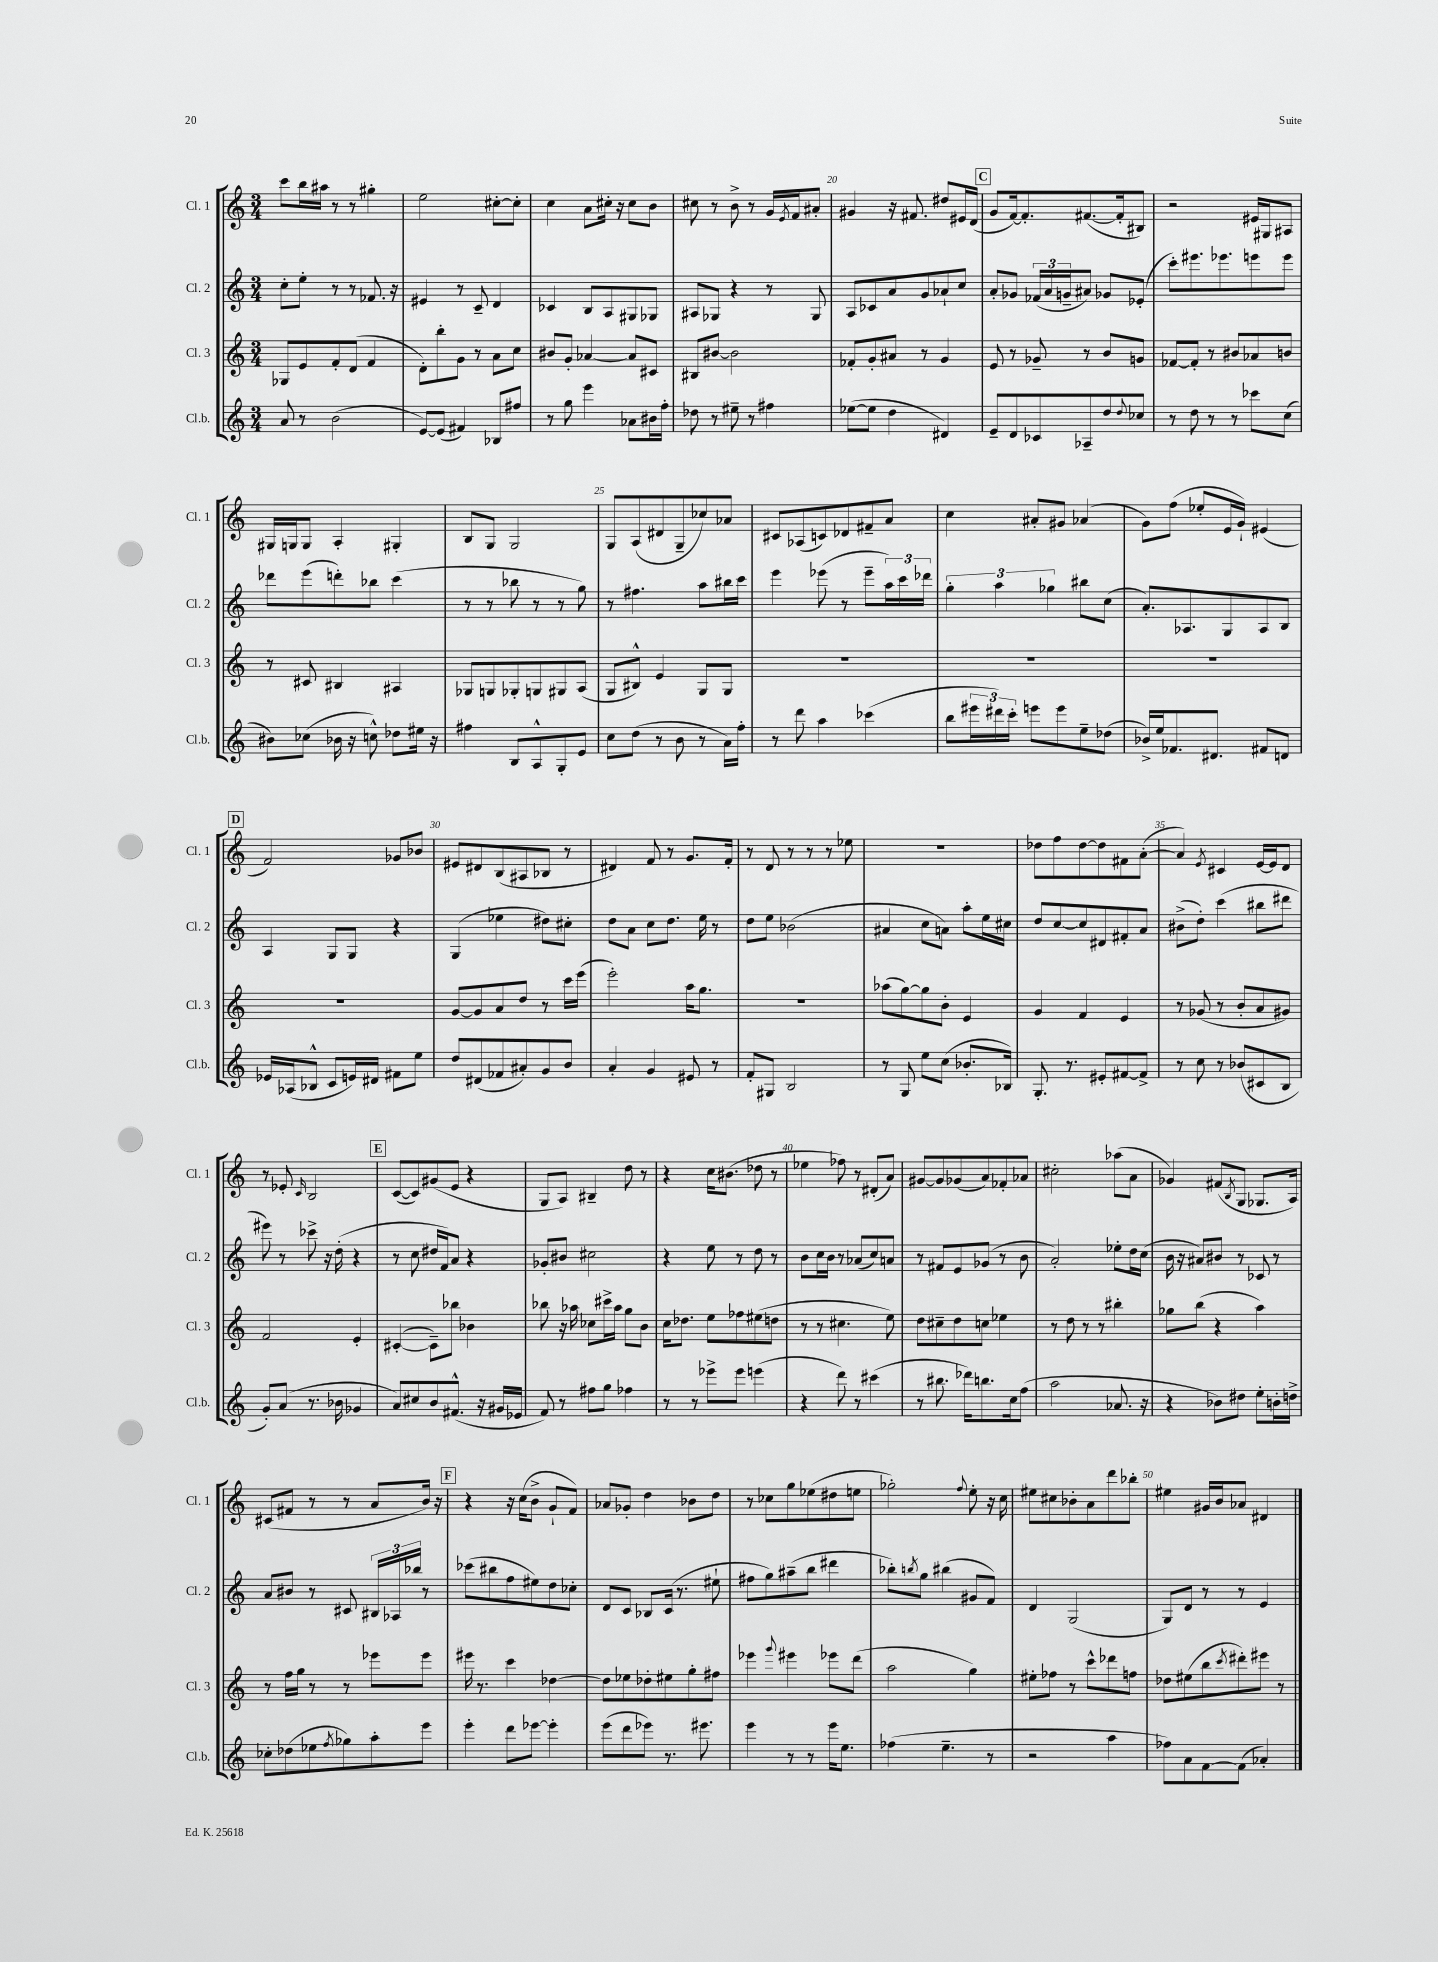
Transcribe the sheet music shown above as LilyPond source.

<<
\new StaffGroup <<
\new Staff = "s0" \with { instrumentName = "Cl. 1" shortInstrumentName = "Cl. 1" } {
    \clef treble \key c \major \numericTimeSignature \time 3/4
    c'''8 b''16 ais''16 r8 r8 gis''4-. |
    e''2 cis''8~-. cis''8-. |
    c''4 a'8 cis''16-. r16 cis''8 b'8 |
    cis''8 r8 b'8-> r8 g'16 \acciaccatura { e'8 } f'16 ais'8-. |
    gis'4 r16 fis'8. dis''8 eis'16 d'16( |
    \mark \markup { \box "C" } g'8 f'16~) f'8.-. fis'8.~( fis'16-. bis8) |
    r2 eis'16 gis16 ais8 |
    gis16 g16 g8 a4-. gis4-. |
    b8 g8 g2 |
    g8 a8( dis'8 g8-- ces''8) aes'8 |
    cis'8 aes8( c'8) des'8 fis'8-- a'8 |
    c''4 ais'8-. gis'8 aes'4( |
    g'8) f''8( ees''8-. e'16 g'16-!) eis'4( |
    \mark \markup { \box "D" } f'2) ges'8 bes'8 |
    eis'8 dis'8 b8( ais8 bes8 r8 |
    dis'4) f'8 r8 g'8. f'16-. |
    r8 d'8 r8 r8 r8 ees''8 |
    R2. |
    des''8 f''8 des''8~ des''8 fis'8 a'8~-.( |
    a'4) \acciaccatura { e'8 } cis'4 e'16~ e'16 d'8 |
    r8 ees'8-. \grace { c'16 } b2 |
    \mark \markup { \box "E" } c'8~( c'8) gis'8( e'8 r4 |
    g8 a8) bis4-- d''8 r8 |
    r4 c''16 bis'8.( des''8 r8 |
    ees''4 fes''8) r8 dis'8-.( a'8) |
    gis'8~ gis'8 ges'8( a'8) fes'8-. aes'8 |
    cis''2-. aes''8( a'8 |
    ges'4) fis'8( \acciaccatura { b8 } g8 ges8. a16) |
    cis'8( fis'8 r8 r8 a'8 b'16) r16 |
    \mark \markup { \box "F" } r4 r16 c''16( b'8-> g'8-! f'8) |
    aes'8 ges'8-. d''4 bes'8 d''8 |
    r8 ces''8 g''8 ees''8( dis''8 e''8 |
    ges''2-.) \appoggiatura { f''8 } e''8-. r16 c''16 |
    eis''8 cis''8 bes'8-. a'8 d'''8 bes''8-. |
    eis''4 gis'16 b'16 aes'8 dis'4 \bar "|." |
}
\new Staff = "s1" \with { instrumentName = "Cl. 2" shortInstrumentName = "Cl. 2" } {
    \clef treble \key c \major \numericTimeSignature \time 3/4
    c''8-. e''8-. r8 r8 fes'8. r16 |
    eis'4 r8 c'8-- d'4 |
    ces'4 b8 a8 gis8 ges8 |
    ais8 ges8 r4 r8 ges8 |
    a8 ces'8 a'8 g'8 aes'8-! c''8 |
    \mark \markup { \box "C" } a'8-. ges'8 \tuplet 3/2 { fes'16( a'16 g'16-- } ais'8) ges'8 ees'8-.( |
    c'''8-.) eis'''8. ees'''8. e'''8 e'''8 |
    des'''8 e'''8( d'''8-.) bes''8 c'''4( |
    r8 r8 bes''8 r8 r8 g''8) |
    r8 fis''4. a''8 bis''16 c'''16 |
    e'''4 ees'''8( r8 ees'''8-- \tuplet 3/2 { a''16) c'''16 des'''16 } |
    \tuplet 3/2 { g''4-. a''4 ges''4 } bis''8 c''8( |
    a'8.-.) aes8. g8 aes8 b8 |
    \mark \markup { \box "D" } a4 g8 g8 r4 |
    g4( ees''4 dis''8) cis''8-. |
    d''8 a'8 c''8 d''8. e''16 r8 |
    d''8 e''8 bes'2( |
    ais'4 c''8 a'8) a''8-. e''16 cis''16 |
    d''8 c''8~ c''8 dis'8 fis'8-. a'8 |
    bis'8->( d''8-.) c'''4( bis''8 dis'''8 |
    eis'''8) r8 ces'''8-> r16 d''16-.( r4 |
    \mark \markup { \box "E" } r8 c''8 dis''16 f'16) a'8 r4 |
    ges'8-. bis'8 cis''2 |
    r4 e''8 r8 d''8 r8 |
    b'8 c''16 b'16 r8 aes'8( c''8) a'8 |
    r8 fis'8 e'8 ges'8( r8 b'8 |
    a'2-.) ees''8-. d''16 c''16( |
    b'16 r16 ais'8) bis'8 r8 ces'8 r8 |
    a'8 bis'8 r8 cis'8 \tuplet 3/2 { bis16 aes16 bes''16 } r8 |
    \mark \markup { \box "F" } ces'''8( bis''8 f''8 eis''8) d''8 ces''8-. |
    d'8 c'8 bes8 c'16( r8. eis''8-! |
    fis''8 g''8) ais''8--( b''8 dis'''4 |
    bes''8-.) \acciaccatura { b''8 } g''8 bis''4( gis'8 f'8) |
    d'4 g2( |
    g8) d'8 r8 r8 e'4 \bar "|." |
}
\new Staff = "s2" \with { instrumentName = "Cl. 3" shortInstrumentName = "Cl. 3" } {
    \clef treble \key c \major \numericTimeSignature \time 3/4
    ges8 e'8 f'8-. d'8( f'4 |
    d'8-.) b''8-. g'8 r8 a'8 c''8 |
    bis'8 g'8-. aes'4~ aes'8 cis'8 |
    bis8 bis'8~ bis'2 |
    fes'8-. g'8-. ais'8 r8 g'4 |
    \mark \markup { \box "C" } e'8 r8 ges'8-- r8 b'8 g'8 |
    fes'8~ fes'8-. r8 bis'8 aes'8 b'8 |
    r8 cis'8 bis4 ais4 |
    ges8 g8 ges8-. g8 gis8 a8( |
    g8 bis8-^) e'4 g8 g8 |
    R2. |
    R2. |
    R2. |
    \mark \markup { \box "D" } R2. |
    g'8~ g'8 a'8 d''8 r8 c'''16 e'''16( |
    e'''2-.) a''16 g''8. |
    R2. |
    aes''8( g''8~) g''8 b'8-. e'4 |
    g'4 f'4 e'4 |
    r8 ges'8( r8 b'8-. a'8 gis'8) |
    f'2 e'4-. |
    \mark \markup { \box "E" } cis'4~-.( cis'8--) bes''8 bes'4 |
    bes''8 r16 aes''16 ces''8 cis'''16-> aes''16 g''8 b'8 |
    c''16 des''8. e''8 fes''8 eis''8( d''8 |
    r8 r8 cis''4. e''8) |
    d''8 cis''8-- d''8 c''8 ees''4 |
    r8 d''8 r8 r8 bis''4-. |
    ges''8 b''8( r4 a''4) |
    r8 f''16 g''16 r8 r8 ees'''8 ees'''8 |
    \mark \markup { \box "F" } eis'''16 r8. c'''4 des''4~ |
    des''8 ees''8 des''8-. eis''8 g''8-. fis''8 |
    ees'''4 \appoggiatura { g'''8 } eis'''4 ees'''8 d'''8( |
    a''2 g''4) |
    eis''8-. fes''8 r8 c'''8-^ des'''8 f''8 |
    des''8 eis''8( b''8 \acciaccatura { c'''8 } dis'''8-.) eis'''8 r8 \bar "|." |
}
\new Staff = "s3" \with { instrumentName = "Cl.b." shortInstrumentName = "Cl.b." } {
    \clef treble \key c \major \numericTimeSignature \time 3/4
    a'8 r8 b'2( |
    e'8~) e'8( fis'4) bes8 fis''8 |
    r8 g''8 e'''4 aes'8 bis'16 f''16-. |
    des''8 r8 eis''8-- r8 fis''4 |
    ees''8~( ees''8 d''4 dis'4) |
    \mark \markup { \box "C" } e'8-- d'8 ces'8 aes8-- d''8 \appoggiatura { d''8 } ces''8 |
    r8 d''8 r8 r8 ces'''8 c''8( |
    bis'8) ces''8( bes'16 r16 c''8-^) des''8 eis''16 r16 |
    fis''4 b8 a8-^ g8-. e'8 |
    c''8 d''8( r8 b'8 r8 a'16) f''16-. |
    r8 d'''8 a''4 ces'''4( |
    b''8 \tuplet 3/2 { eis'''16 dis'''16) c'''16-. } e'''8 e'''8 e''8-- des''8( |
    bes'16->) e''16 fes'8. dis'8. fis'8 d'8 |
    \mark \markup { \box "D" } ees'16 aes16( bes8-^ c'8 e'16) dis'16 fis'8 e''8 |
    d''8 dis'8( fes'8 ais'8-.) g'8 b'8 |
    a'4-. g'4 eis'8 r8 |
    f'8-. gis8 b2 |
    r8 g8 e''8 c''8( bes'8.-. bes16) |
    g8.-. r8. eis'8-. fis'8~ fis'8-> |
    r8 c''8 r8 bes'8( cis'8 b8 |
    g'8-.) a'8( r8. bes'16 ges'4 |
    \mark \markup { \box "E" } a'8) cis''8 b'8 fis'8.-^( r16 gis'16 ees'16 |
    f'8) r8 fis''8 g''8 fes''4 |
    r8 r8 ees'''8-> ees'''8 e'''4( |
    r4 d'''8) r8 cis'''4( |
    r8 bis''8. des'''16) b''8. c''16 f''8( |
    a''2 aes'8. r16 |
    r4 bes'8) dis''8 e''8-. b'16-. d''16-> |
    ces''8-. des''8( ees''8 \acciaccatura { f''8 } ges''8) a''8-. e'''8 |
    \mark \markup { \box "F" } e'''4-. d'''8 ees'''8~ ees'''4-. |
    e'''8( d'''8 ees'''8) r8. eis'''8. |
    e'''4 r8 r8 e'''16 e''8. |
    fes''4( e''4.-- r8 |
    r2 a''4 |
    fes''8) a'8 f'8~ f'8( aes'4-.) \bar "|." |
}
>>
>>
\layout { \context { \Score currentBarNumber = #16 \override BarNumber.break-visibility = ##(#f #t #t) barNumberVisibility = #(every-nth-bar-number-visible 5) } }
